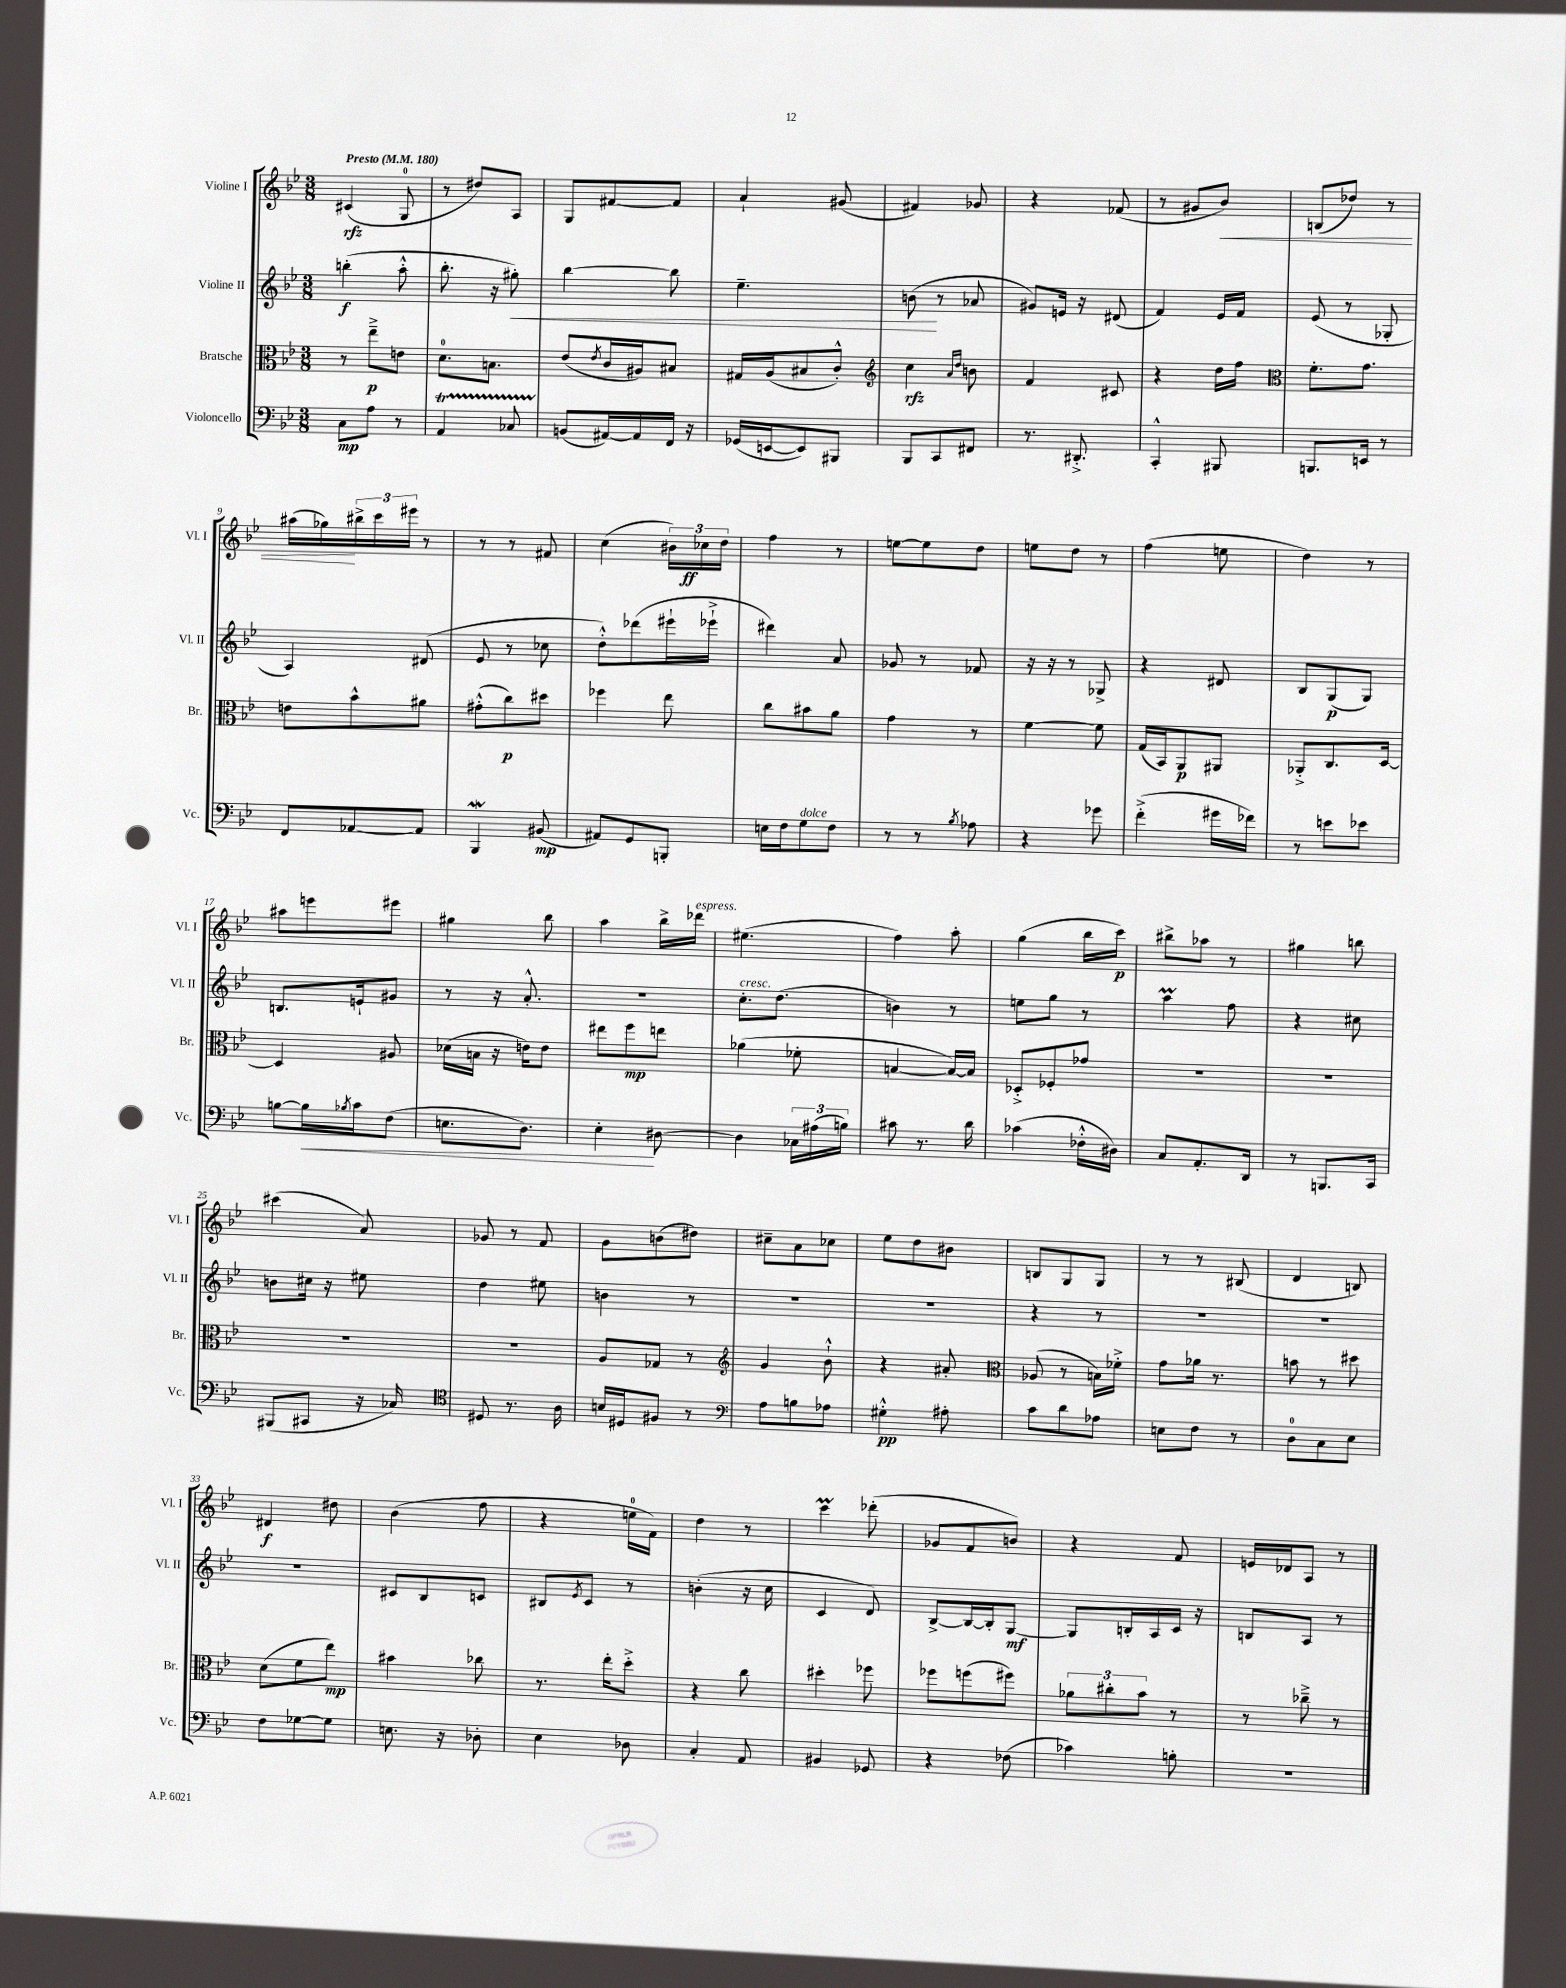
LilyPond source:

<<
\new StaffGroup <<
\new Staff = "s0" \with { instrumentName = "Violine I" shortInstrumentName = "Vl. I" } {
    \clef treble \key bes \major \numericTimeSignature \time 3/8 \tempo "Presto" 4 = 180
    cis'4\rfz( g8-0 |
    r8 dis''8) a8 |
    g8 fis'8~ fis'8 |
    a'4-! gis'8( |
    fis'4) ges'8 |
    r4 fes'8( |
    r8 gis'8 bes'8\<) |
    b8( des''8) r8 |
    ais''16( ges''16\!) \tuplet 3/2 { bis''16-> c'''16 eis'''16 } r8 |
    r8 r8 fis'8 |
    c''4( \tuplet 3/2 { bis'16) ces''16\ff d''16 } |
    f''4 r8 |
    e''8~ e''8 d''8 |
    e''8 d''8 r8 |
    f''4( e''8 |
    d''4) r8 |
    ais''8 e'''8 eis'''8 |
    gis''4 bes''8 |
    a''4 bes''16-> des'''16^\markup { \italic "espress." } |
    eis''4.( |
    f''4) a''8-. |
    g''4( bes''16 c'''16\p) |
    bis''8-> aes''8 r8 |
    gis''4 b''8 |
    cis'''4( a'8) |
    ges'8 r8 f'8 |
    g'8 b'8( dis''8) |
    cis''8-- a'8 ces''8 |
    ees''8 d''8 bis'8 |
    b8 g8 g8 |
    r8 r8 bis8( |
    d'4 b8) |
    dis'4\f dis''8 |
    bes'4( f''8 |
    r4 e''16-0 f'16) |
    d''4 r8 |
    c'''4\prall des'''8-.( |
    ges'8 f'8 b'8) |
    r4 f'8 |
    e'16 des'16 a8 r8 \bar "|." |
}
\new Staff = "s1" \with { instrumentName = "Violine II" shortInstrumentName = "Vl. II" } {
    \clef treble \key bes \major \numericTimeSignature \time 3/8
    b''4-.\f( a''8-.-^ |
    bes''8.-. r16 gis''8-.\<) |
    bes''4~ bes''8 |
    ees''4.-- |
    b'8\!( r8 aes'8 |
    gis'8) e'16 r16 dis'8( |
    f'4) ees'16 f'16 |
    ees'8( r8 ges8-. |
    a4) dis'8( |
    ees'8 r8 ces''8 |
    d''8-.-^) des'''8( eis'''16-! ees'''16-!-> |
    dis'''4) a'8 |
    ges'8 r8 fes'8 |
    r16 r16 r8 ges8-> |
    r4 dis'8 |
    bes8 g8\p( g8) |
    b8. e'16-! gis'8 |
    r8 r16 a'8.-.-^ |
    R4. |
    c''8.-.^\markup { \italic "cresc." } d''8.( |
    b'4) r8 |
    e''8 g''8 r8 |
    a''4\prall f''8 |
    r4 cis''8 |
    b'8 cis''16 r16 eis''8 |
    d''4 eis''8 |
    b'4 r8 |
    R4. |
    R4. |
    r4 r8 |
    R4. |
    R4. |
    R4. |
    cis'8 bes8 c'8 |
    bis8 \acciaccatura { ees'8 } c'8 r8 |
    b'4-.( r16 c''16 |
    c'4 d'8) |
    bes8~-> bes16~ bes16-. g8~\mf |
    g8 b16-. a16 c'16 r16 |
    b8 a8 r8 \bar "|." |
}
\new Staff = "s2" \with { instrumentName = "Bratsche" shortInstrumentName = "Br." } {
    \clef alto \key bes \major \numericTimeSignature \time 3/8
    r8 ees''8--->\p e'8 |
    d'8.-0 b8. |
    ees'8( \acciaccatura { ees'8 } c'16 ais16) bis8 |
    gis16 a16( bis8 c'8-.-^) |
    \clef treble c''4\rfz \grace { a'16 d''16 } b'8 |
    f'4 cis'8 |
    r4 d''16 f''16 |
    \clef alto f'8.-. g'8. |
    e'8 bes'8-^ ais'8 |
    gis'8-.-^( c''8\p) dis''8 |
    fes''4 ees''8 |
    c''8 bis'8 a'8 |
    g'4 r8 |
    f'4~ f'8 |
    g16( bes,16) a,8\p ais,8 |
    aes,8-.-> c8. d16~ |
    d4 ais8 |
    des'16( b16 r16 e'16) e'8 |
    eis''8 f''8\mp e''8 |
    aes'4( fes'8-. |
    b4~ b16~) b16 |
    des8-.-> fes8-. ges'8 |
    R4. |
    R4. |
    R4. |
    R4. |
    a8 ges8 r8 |
    \clef treble g'4 bes'8-!-^ |
    r4 ais'8-. |
    \clef alto aes8( r8 b16) fes'16-.-> |
    g'8 aes'16 r8. |
    b'8 r8 dis''8 |
    d'8( f'8 ees''8\mp) |
    bis'4 ces''8 |
    r8. ees''16-. d''8-.-> |
    r4 c''8 |
    dis''4-. fes''8 |
    fes''8 f''8( fis''8) |
    \tuplet 3/2 { aes'8 cis''8-. bes'8 } r8 |
    r8 ces''8---> r8 \bar "|." |
}
\new Staff = "s3" \with { instrumentName = "Violoncello" shortInstrumentName = "Vc." } {
    \clef bass \key bes \major \numericTimeSignature \time 3/8
    c8\mp a8 r8 |
    a,4\startTrillSpan ces8 |
    b,8\stopTrillSpan( ais,16~) ais,16 f,16 r16 |
    ges,16( e,16~ e,8) bis,,8 |
    bes,,8 c,8 fis,8 |
    r8. dis,8.-.-> |
    c,4-.-^ bis,,8 |
    b,,8. e,16 r8 |
    f,8 aes,8~ aes,8 |
    bes,,4\mordent bis,8\mp( |
    ais,8) g,8 b,,8-. |
    e16 f16 g8^\markup { \italic "dolce" } f8 |
    r8 r8 \acciaccatura { bes8 } aes8 |
    r4 ges'8 |
    f'4-.->( gis'16 fes'16) |
    r8 e'8 ees'8 |
    b8~ b16\< \acciaccatura { bes8 } c'16 f8( |
    e8. d8.) |
    ees4-.\! dis8~ |
    dis4 \tuplet 3/2 { ces16 ais16( b16) } |
    cis'8 r8. d'16 |
    ces'4( fes16-.-^ dis16) |
    c8 a,8.-. d,16 |
    r8 b,,8. c,16 |
    bis,,8( cis,8 r16 ces16) |
    \clef tenor dis8 r8. a16 |
    b16 dis16 fis8 r8 |
    \clef bass a8 b8 aes8 |
    gis4-.-^\pp ais8-. |
    c'8 d'8 aes8 |
    e8 f8 r8 |
    d8-0 c8 ees8 |
    f8 ges8~ ges8 |
    e8. r16 des8-. |
    ees4 des8 |
    c4-. a,8 |
    bis,4 ges,8 |
    r4 fes8( |
    ces'4) b8-. |
    R4. \bar "|." |
}
>>
>>
